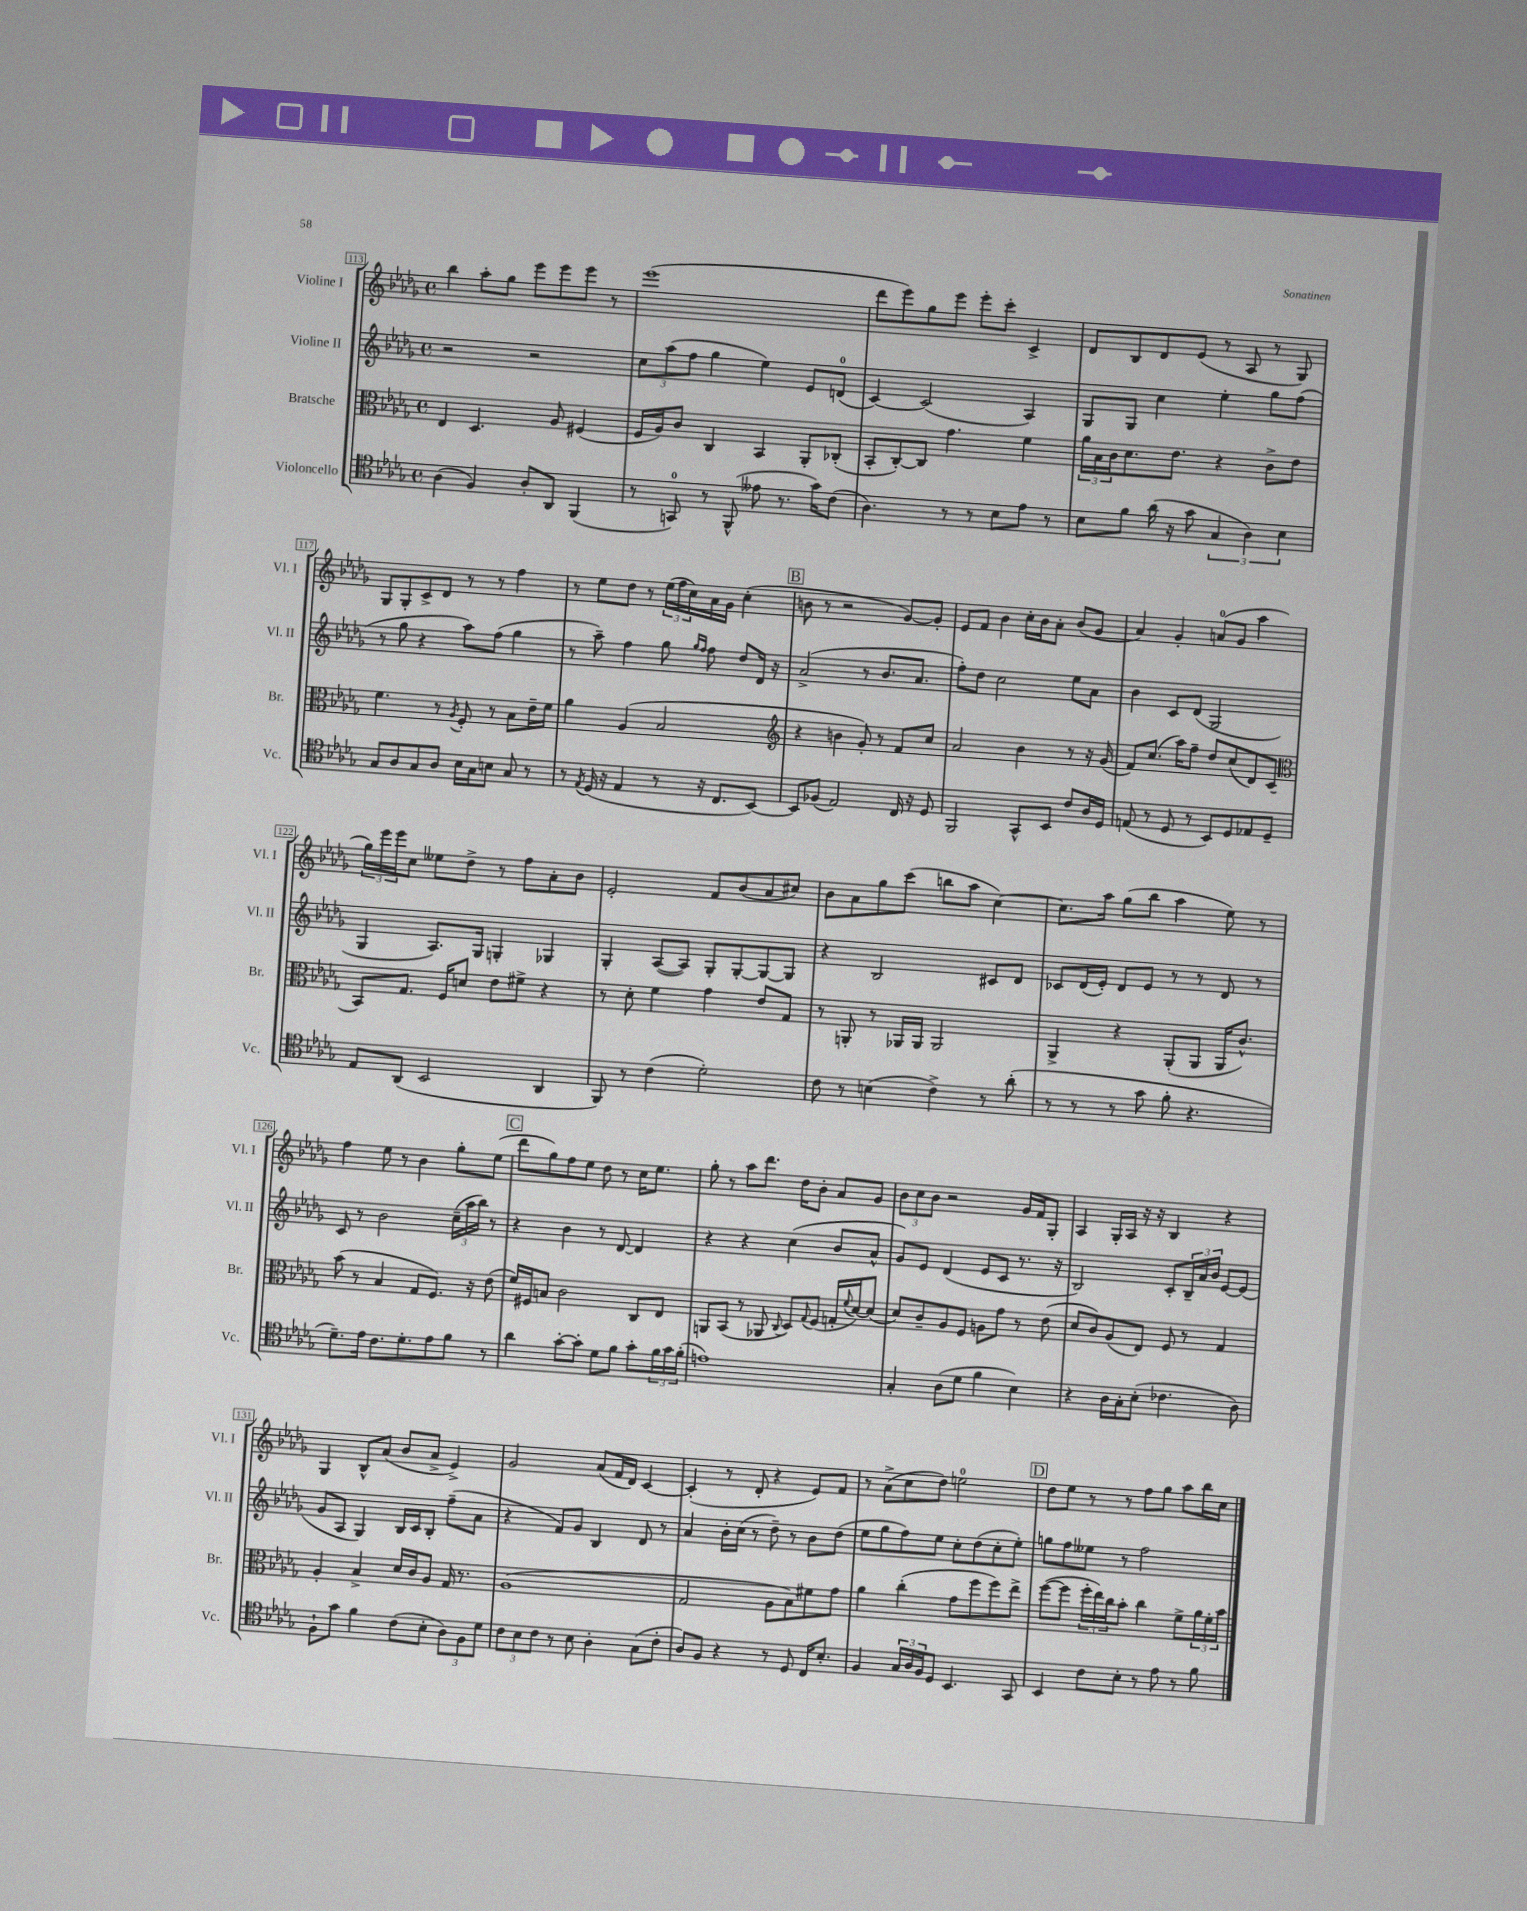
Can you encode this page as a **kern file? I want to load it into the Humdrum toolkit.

**kern	**kern	**kern	**kern
*part4	*part3	*part2	*part1
*staff4	*staff3	*staff2	*staff1
*I"Violoncello	*I"Bratsche	*I"Violine II	*I"Violine I
*I'Vc.	*I'Br.	*I'Vl. II	*I'Vl. I
*clefC4	*clefC3	*clefG2	*clefG2
*k[b-e-a-d-g-]	*k[b-e-a-d-g-]	*k[b-e-a-d-g-]	*k[b-e-a-d-g-]
*M4/4	*M4/4	*M4/4	*M4/4
*met(c)	*met(c)	*met(c)	*met(c)
=113	=113	=113	=113
(4A-\	4E-/	2r	4bb-\
4F/)	4.D-/	.	8aa-'\L
.	.	.	8gg-\J
8A-'/L	.	2r	8eee-\L
8AA-/J	8A-/	.	8eee-\
(4FF/	(4F#X/	.	8eee-\J
.	.	.	8r
=114	=114	=114	=114
8r	16F/LL	12cc\L	(1eee-
.	16A-/J)	.	.
.	.	(12aa-\	.
8GGn/)	8c/J	.	.
.	.	12ff\J	.
8r	4C/	4gg-\	.
(8FF^^/	.	.	.
8e--X\	4BB-/	4ee-\)	.
8.r	.	.	.
.	8AA-'/L	8e-/L	.
16g-\KL)	.	.	.
(8c\J	(8C-X'/J	(8dn/J	.
=115	=115	=115	=115
4.A-\)	8BB-'/L	[4c/)	8ddd-\L
.	[8C'/)	.	8eee-\)
.	8C/J]	(2c/]	8gg-\
8r	4.g-\	.	8eee-\J
8r	.	.	8eee-'\L
8B-\L	.	.	8ccc'\J
8e-\J	4f\	4A-/)	4c^/
8r	.	.	.
=116	=116	=116	=116
8B-\L	24a-\LL	8G-/L	8d-/L
.	24B-\	.	.
.	24c\J	.	.
8f\J	8.d-\	8G-/J	8B-/
(16a-\	.	4cc\	8d-/
16r	8.e-\J	.	.
8g-\	.	.	(8e-/J
6G-/	4r	4ee-'\	8r
.	.	.	8A-/
6A-\)	.	.	.
.	8c^\L	8gg-\L	8r
6B-\	.	.	.
.	8e-\J	(8ff\J	8G-/)
!!LO:LB:g=z
=117	=117	=117	=117
8G-/L	4.f\	8r	8G-/L
8A-/	.	8gg-\	8G-'/
8G-/	.	4r	8c^/
8A-/J	8r	.	8d-/J
.	8qA-/	.	.
16B-\LL	8F'/	8aa-\L)	8r
16G-\J	.	.	.
8Bn\J	8r	(8ff\J	8r
8G-/	8B-\L	4gg-\	4ff\
8r	16e-~\L	.	.
.	16f\JJ	.	.
=118	=118	=118	=118
8r	4a-\	8r	8r
8qE-/	.	.	.
(16D-/	.	8aa-~\)	8ee-\L
16r	.	.	.
4E-/	(4A-/	4ff\	8dd-\J
.	.	.	8r
8r	2B-/	8gg-\	(24ee-\LL
.	.	.	24ff\
.	.	.	24cc\)
.	.	16qqgg-/LL	.
.	.	16qqff/JJ	.
16r	.	8ff\	16a-\
8.C/L	.	.	16g-\JJ
.	.	8dd-/L	(4cc'\
[8BB-/J)	.	16d-/Jk	.
.	.	16r	.
!!LO:REH:place=s1:t=B
=119	=119	=119	=119
*	*clefG2	*	*
8BB-/L]	4r	(2a-^/	8bn\
(8F-X/J	.	.	8r
2E-/)	4bn\	.	2r
.	8g-'/)	8r	.
.	8r	8.b-/L	.
16C/	8f/L	.	[8g-/L)
16r	.	8.a-/J	.
8D-/	8cc/J	.	8g-'/J]
=120	=120	=120	=120
2FF/	2a-/	8ff'\L)	8e-/L
.	.	8dd-\J	8f/J
.	.	2cc\	4b-\
8GG-^^/L	4b-\	.	16cc'\LL
.	.	.	16b-\J
8BB-/J	.	.	8a-'\J
8c/L	8r	8ee-\L	(8b-/L
16A-/L	16r	8a-\J	8g-/J
16D-/JJ	(16g-/	.	.
=121	=121	=121	=121
(8En/	8f/L)	4b-\	4a-/)
8r	(8.cc/J	.	.
8D-/	.	8c/L	4g-'/
.	16aa-\KL)	.	.
8r	8ff~\J	(8d-/J	.
8BB-/L)	8dd-/L	2G-/	(8an/L
8D-/	(8cc/	.	8g-/J
8E-X/	8d-/)	.	4aa-\
8D-~/J	(8c/J	.	.
!!LO:LB:g=z
=122	=122	=122	=122
*	*clefC3	*	*
8E-/L	8BB-/L)	4G-/	24gg-\LL)
.	.	.	24eee-\
.	.	.	24eee-\J
(8AA-/J	8.G-/J	.	8cc\J
2BB-/	.	8.A-/L)	8ee--X\L
.	16F/KL	.	.
.	8dn/J	.	8dd-^\J
.	.	16G-/Jk	.
.	8e-\L	4Gn'/	8r
.	8f#X^\J	.	8ff\L
4AA-/	4r	4G-X/	8a-'\
.	.	.	8b-\J
=123	=123	=123	=123
8FF/)	8r	4G-'/	2e-'/
8r	8d-'\	.	.
(4c\	4f\	([8A-/L	.
.	.	8A-/J])	.
2d-'\)	4g-\	8G-'/L	8f/L
.	.	[8G-'/	(8b-/
.	8e-/L	8G-/_	8a-/
.	8G-/J	8G-/J]	8cc#X/J)
=124	=124	=124	=124
8c\	8r	4r	8b-\L
8r	8AAn'/	.	8a-\
(4Bn\	8r	2B-/	8gg-\
.	16AA-X/LL	.	(8ccc\J
.	16AA-/JJ	.	.
4c^\)	2AA-/	.	8bbn\L
.	.	.	8aa-\J
8r	.	8c#X/L	[4cc\)
(8a-'\	.	8d-/J	.
=125	=125	=125	=125
8r	4AA-^/	8c-X/L	8.cc\L]
8r	.	(16d-/L	.
.	.	16e-'/JJ)	16aa-\Jk
8r	4r	8d-/L	(8gg-\L
8g-\	.	8e-/J	8bb-\J
8f'\	(8AA-'/L	8r	4aa-\
4.r	8AA-/J	8r	.
.	16AA-/KL	8d-/	8ee-\)
.	8.c^^/J)	.	.
.	.	8r	8r
!!LO:LB:g=z
=126	=126	=126	=126
8.d-~\L)	(8b-\	8c/	4ff\
.	8r	8r	.
16e-\Jk	.	.	.
8.c\L	4B-/	2b-\	8ee-\
.	.	.	8r
8.d-'\	.	.	.
.	8G-/L	.	4b-\
8e-\	8.F/J)	.	.
8f\J	.	(24cc~\LL	8gg-'\L
.	.	24aa-\	.
.	16r	.	.
.	.	24bb-\JJ)	.
8r	(8e-\	8r	(8ee-\J
!!LO:REH:place=s1:t=C
=127	=127	=127	=127
4a-\	16f/LL)	4r	8ddd-\L
.	16F#X/J	.	.
.	8Bn/J	.	8gg-\)
[8g-'\L	2c\	4b-\	8ff\
8g-'\J]	.	.	8ee-\J
8d-\L	.	8r	8dd-\
8f\J	.	[8d-/	8r
8g-'\L	8C/L	4d-/]	16cc\KL
.	.	.	8.ee-\J
24f\L	8E-/J	.	.
24g-\	.	.	.
(24f'\JJ	.	.	.
=128	=128	=128	=128
1en)	8AAn/L	4r	8gg-'\
.	(8BB-/J	.	8r
.	8r	4r	8aa-\L
.	8AA-X/	.	8.ddd-\J
.	8qqC/	.	.
.	8D-/L)	(4cc\	.
.	.	.	16dd-\KL
.	8qqG-/	.	.
.	(8F/J	.	8b-'\J
.	16Gn'/LL	8b-/L	8a-/L
.	8qqf/	.	.
.	[16d-/J)	.	.
.	(8d-/J]	8a-^^/J	8g-/J
=129	=129	=129	=129
4G-'/	8d-/L)	8g-/L)	12b-\L
.	.	.	12cc\
.	8c~/	8e-/J	.
.	.	.	12b-\J
(8A-\L	8A-/	(4d-/	2r
8d-\J	8F/J	.	.
4f\	8An\L	8e-/L	.
.	8g-\J	8c/J	.
4B-\)	8r	8.r	16g-/LL
.	.	.	16f/J
.	(8e-\	.	8G-'/J
.	.	16r	.
=130	=130	=130	=130
4r	8d-/L	2B-/)	4A-/
.	8c/)	.	.
16A-\LL	(8A-/	.	16G-'/LL
16G-'\J	.	.	16A-/JJ
(8B-'\J	8E-/J)	.	16r
.	.	.	16r
4.c-X\	8F/	8c'/L	4B-/
.	8r	24B-~/L	.
.	.	24a-/	.
.	.	24b-/JJ	.
.	4G-/	[8e-/L	4r
8A-\)	.	(8e-/J]	.
!!LO:LB:g=z
=131	=131	=131	=131
8F`\L	4A-'/	8g-/L	4G-/
8g-\J	.	8A-/J	.
4f\	4B-^/	4G-/)	8B-^^/L
.	.	.	(8a-/J
(8c\L	16d-/LL	16B-/LL	8b-/L
.	16c/J	16c/J	.
8B-'\J	8A-/J	8B-'/J	8a-^/J
12A-\L)	16G-/	(8ff~\L	4e-^/)
.	8.r	.	.
12F\	.	.	.
.	.	8a-\J	.
12d-\J	.	.	.
=132	=132	=132	=132
12c\L	(1A-	4r	2g-/
12B-\	.	.	.
12c\J	.	.	.
8r	.	8f/L)	.
8B-\	.	8g-/J	.
4A-'\	.	4B-/	(8a-/L
.	.	.	16f/L
.	.	.	16d-/JJ)
(8G-\L	.	8d-/	[4c/
8c'\J	.	8r	.
=133	=133	=133	=133
8A-/L)	2G-/	4a-/	(4c'/]
8F/J	.	.	.
4r	.	16b-'\LL	8r
.	.	(16cc\JJ	.
.	.	8r	8d-'/
8r	8A-\L	8dd-~\)	4r
8D-/	8B-\)	8r	.
16C/KL	8f#X\	8b-\L	8e-/L)
8.B-'/J	.	.	.
.	8g-\J	(8dd-\J	8f/J
=134	=134	=134	=134
4F/	4a-\	8ee-\L	8r
.	.	8gg-\	(8a-^\L
24G-/LL	(4cc'\	8ff\)	8cc\
24A-/	.	.	.
24F/J	.	.	.
8D-/J	.	8ee-\J	8dd-\J)
4.BB-/	8g-\L	8cc'\L	2een\
.	8ff\	(8dd-\	.
.	8ff\)	8cc'\	.
8GG-/	8ee-^\J	8ee-'\J)	.
!!LO:REH:place=s1:t=D
=135	=135	=135	=135
4BB-/	([8ff\L	8ggn\L	8dd-\L
.	8ff\J]	8ff\	8ee-\J
8c\L	24ff'\LL	8ee--X\J	8r
.	24ee-\)	.	.
.	24cc\J	.	.
8B-'\J	8b-'\J	8r	8r
8r	4cc\	2ff\	8ff\L
8e-\	.	.	8gg-\J
8r	8f^\L	.	8aa-\L
8f\	24a-\L	.	16bb-\L
.	24f'\	.	.
.	.	.	16cc\JJ
.	24b-\JJ	.	.
==	==	==	==
*-	*-	*-	*-
